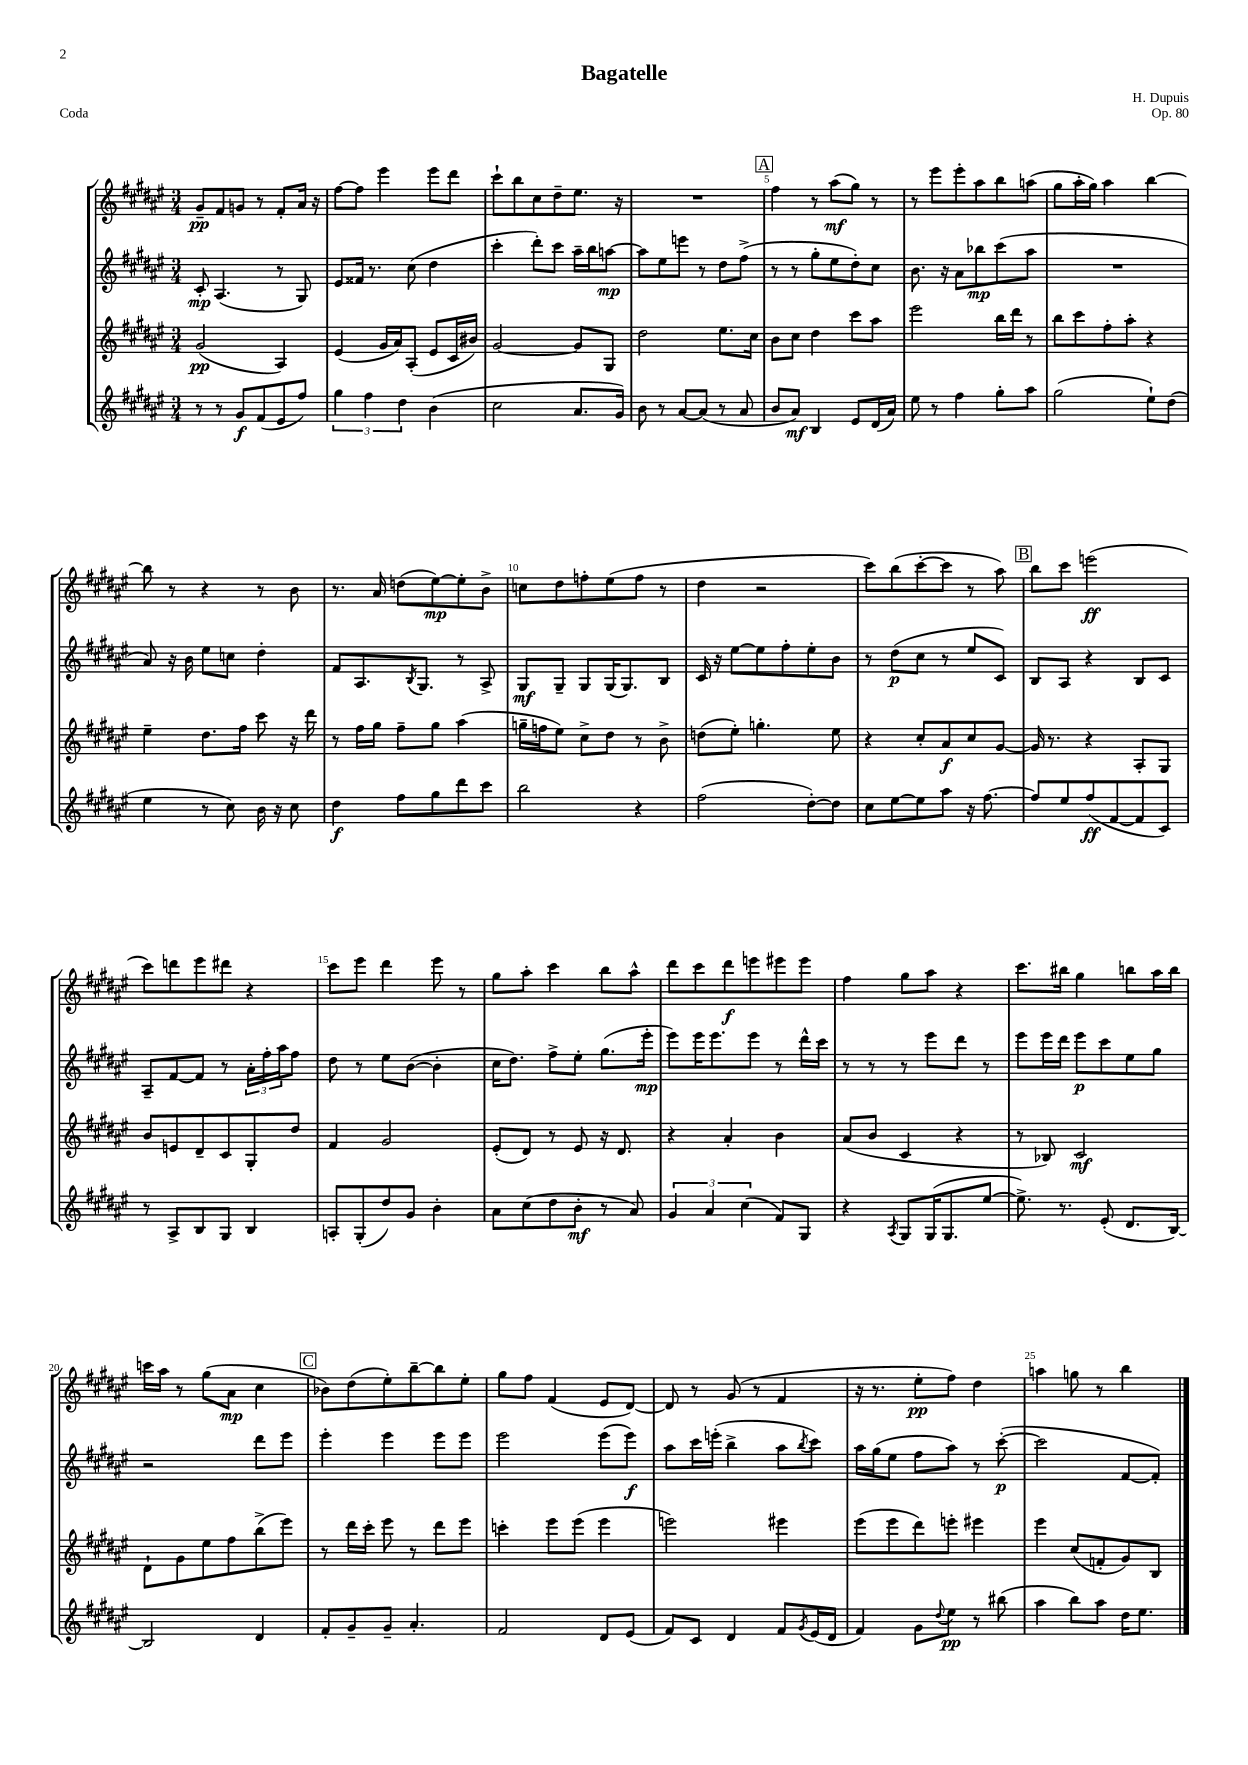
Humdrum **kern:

**kern	**kern	**kern	**kern
*staff4	*staff3	*staff2	*staff1
*clefG2	*clefG2	*clefG2	*clefG2
*k[f#c#g#d#a#e#]	*k[f#c#g#d#a#e#]	*k[f#c#g#d#a#e#]	*k[f#c#g#d#a#e#]
*M3/4	*M3/4	*M3/4	*M3/4
8r	(2g#/	8c#'/	8g#~/L
8r	.	(4.A#/	8f#/
8g#/L	.	.	8g/J
(8f#/	.	.	8r
8e#/	4A#/)	8r	8f#'/L
8ff#/J)	.	8G#/)	16a#/Jk
.	.	.	16r
=	=	=	=
6gg#\	(4e#/	8e#/L	[8ff#\L
.	.	16f##/Jk	8ff#\]J
6ff#\	.	.	.
.	.	8.r	.
.	16g#/LL	.	4eee#\
.	16a#/J)	.	.
6dd#\	.	.	.
.	(8A#'/J	(8cc#\	.
(4b\	8e#/L	4dd#\	8eee#\L
.	16c#/L	.	8ddd#\J
.	16b#/JJ)	.	.
=	=	=	=
2cc#\	[2g#/	4ccc#'\	8ccc#`\L
.	.	.	8bb\
.	.	8ddd#'\L)	8cc#\
.	.	8ccc#\J	8dd#~\
8.a#/L	8g#/]L	16aa#~\LL	8.ee#\J
.	.	16bb\J	.
.	8G#/J	[8aa\J	.
16g#/Jk)	.	.	16r
=	=	=	=
8b\	2dd#\	8aa\]L	2.r
8r	.	8ee#\	.
[8a#/L	.	8eee\J	.
(8a#/]J	.	8r	.
8r	8.ee#\L	8dd#\L	.
8a#/	.	(8ff#^\J	.
.	16cc#\Jk	.	.
=	=	=	=
8b/L	8b\L	8r	4ff#\
8a#/J)	8cc#\J	8r	.
4B/	4dd#\	8gg#'\L	8r
.	.	8ee#\	(8aa#\L
8e#/L	8ccc#\L	8dd#'\)	8gg#\J)
(16d#/L	8aa#\J	8cc#\J	8r
16a#/JJ)	.	.	.
=	=	=	=
8ee#\	2eee#\	8.b\	8r
8r	.	.	8eee#\L
.	.	16r	.
4ff#\	.	8a#\L	8eee#'\
.	.	8bb-\	8aa#\
8gg#'\L	16bb\LL	(8ccc#\	8bb\
.	16ddd#\JJ	.	.
8aa#\J	8r	8aa#\J	(8aa\J
=	=	=	=
(2gg#\	8bb\L	2.r	8gg#\L
.	8ccc#\	.	16aa#'\L
.	.	.	16gg#\JJ)
.	8ff#'\	.	4aa#\
.	8aa#'\J	.	.
8ee#`\L)	4r	.	[4bb\
(8dd#\J	.	.	.
=	=	=	=
4ee#\	4ee#~\	8a#/)	8bb\]
.	.	16r	8r
.	.	16b\	.
8r	8.dd#\L	8ee#\L	4r
8cc#\)	.	8cc\J	.
.	16ff#\Jk	.	.
16b\	8ccc#\	4dd#'\	8r
16r	.	.	.
8cc#\	16r	.	8b\
.	16ddd#\	.	.
=	=	=	=
4dd#\	8r	8f#/L	8.r
.	16ff#\LL	8.A#/	.
.	16gg#\JJ	.	16a#/
8ff#\L	8ff#~\L	.	(8dd\L
.	.	8qB/	.
.	.	8.G#/J	.
8gg#\	8gg#\J	.	[8ee#\)
8ddd#\	(4aa#\	8r	8ee#'\]
8ccc#\J	.	8A#^/	8b^\J
=	=	=	=
2bb\	16gg~\LL	8G#/L	8cc\L
.	16ff\J	.	.
.	8ee#\J)	8G#~/J	8dd#\
.	8cc#^\L	8G#/L	8ff'\
.	8dd#\J	(16G#/K	(8ee#\
.	.	8.G#/)	.
4r	8r	.	8ff\J
.	8b^\	8B/J	8r
=	=	=	=
(2ff#\	(8dd\L	16c#/	4dd#\
.	.	16r	.
.	8ee#'\J)	[8ee#\L	.
.	4.gg'\	8ee#\]	2r
.	.	8ff#'\	.
[8dd#'\L)	.	8ee#'\	.
8dd#\]J	8ee#\	8b\J	.
=	=	=	=
8cc#\L	4r	8r	8ccc#\L)
[8ee#\	.	(8dd#\L	(8bb\
8ee#\]	8cc#'/L	8cc#\J	[8ccc#'\
8aa#\J	8a#/	8r	8ccc#\]J
16r	8cc#/	8ee#/L	8r
[8.ff#\	.	.	.
.	[8g#/J	8c#/J)	8aa#\)
=	=	=	=
8ff#/]L	16g#/]	8B/L	8bb\L
.	8.r	.	.
8ee#/	.	8A#/J	8ccc#\J
(8ff#/	4r	4r	(2eee\
[8f#/	.	.	.
8f#/]	8A#'/L	8B/L	.
8c#/J)	8G#/J	8c#/J	.
=	=	=	=
8r	8b/L	8A#~/L	8ccc#\L)
8A#^/L	8e/	[8f#/	8ddd\
8B/	8d#~/	8f#/]J	8eee#\
8G#/J	8c#/	8r	8ddd#\J
4B/	8G#'/	24a#'\LL	4r
.	.	24ff#'\	.
.	.	24aa#\J	.
.	8dd#/J	8ff#\J	.
=	=	=	=
8A'/L	4f#/	8dd#\	8ccc#\L
(8G#'/	.	8r	8eee#\J
8dd#/)	2g#/	8ee#\L	4ddd#\
8g#/J	.	([8b\J	.
4b'\	.	4b'\]	8eee#\
.	.	.	8r
=	=	=	=
8a#\L	(8e#'/L	16cc#\LK	8gg#\L
.	.	8.dd#\J)	.
(8cc#\	8d#/J)	.	8aa#'\J
8dd#\	8r	8ff#^\L	4ccc#\
8b'\J	8e#/	8ee#'\J	.
8r	16r	(8.gg#\L	8bb\L
.	8.d#/	.	.
8a#/)	.	.	8aa#^^\J
.	.	16eee#'\Jk	.
=	=	=	=
6g#/	4r	8eee#\L)	8ddd#\L
.	.	16eee#\K	8ccc#\
6a#/	.	.	.
.	.	8.eee#\	.
.	4a#'/	.	8ddd#\
(6cc#\	.	.	.
.	.	8eee#\J	8eee\
8f#/L)	4b\	8r	8eee#\
8G#/J	.	16ddd#^^\LL	8eee#\J
.	.	16ccc#\JJ	.
=	=	=	=
4r	(8a#/L	8r	4ff#\
.	8b/J	8r	.
8qA#/	.	.	.
8G#/L	4c#/	8r	8gg#\L
(16G#/K	.	8eee#\L	8aa#\J
8.G#/	.	.	.
.	4r	8ddd#\J	4r
[8ee#/J	.	8r	.
=	=	=	=
8.ee#^\])	8r	8eee#\L	8.ccc#\L
.	8B-/)	16eee#\L	.
8.r	.	16ddd#\JJ	16bb#\Jk
.	2c#/	8eee#\L	4gg#\
(8e#'/	.	8ccc#\	.
8.d#/L	.	8ee#\	8bb\L
.	.	8gg#\J	16aa#\L
[16B/Jk)	.	.	16bb\JJ
=	=	=	=
2B/]	8d#`\L	2r	16ccc\LL
.	.	.	16aa#\JJ
.	8g#\	.	8r
.	8ee#\	.	(8gg#\L
.	8ff#\	.	8a#\J
4d#/	(8bb^\	8ddd#\L	4cc#\
.	8eee#\J)	8eee#\J	.
=	=	=	=
8f#'/L	8r	4eee#'\	8b-\L)
8g#~/	16ddd#\LL	.	(8dd#\
.	16ccc#'\JJ	.	.
8g#~/J	8eee#\	4eee#\	8ee#'\)
4.a#'/	8r	.	[8bb~\
.	8ddd#\L	8eee#\L	8bb\]
.	8eee#\J	8eee#\J	8ee#'\J
=	=	=	=
2f#/	4ccc'\	2eee#\	8gg#\L
.	.	.	8ff#\J
.	8eee#\L	.	(4f#/
.	(8eee#\J	.	.
8d#/L	4eee#\	(8eee#\L	8e#/L
(8e#/J	.	8eee#\J)	[8d#/J)
=	=	=	=
8f#/L)	2eee\)	8aa#\L	8d#/]
8c#/J	.	16ccc#\L	8r
.	.	(16eee'\JJ	.
4d#/	.	4bb^\	(8g#/
.	.	.	8r
8f#/L	4eee#\	8aa#\L	4f#/
8qg#/	.	8qbb/	.
(16e#/L	.	8ccc#\J)	.
16d#/JJ	.	.	.
=	=	=	=
4f#/)	(8eee#\L	16aa#\LL	16r
.	.	(16gg#\J	8.r
.	8eee#\	8ee#\J	.
8g#\L	8ddd#\)	8ff#\L	8ee#'\L
8qqdd#/	.	.	.
8ee#\J	8eee'\J	8aa#\J)	8ff#\J)
8r	4eee#\	8r	4dd#\
(8bb#\	.	([8ccc#'\	.
=	=	=	=
4aa#\	4eee#\	2ccc#\]	4aa\
8bb\L)	(8cc#/L	.	8gg\
8aa#\J	8f'/	.	8r
16dd#\LK	8g#/)	[8f#/L	4bb\
8.ee#\J	.	.	.
.	8B/J	8f#'/]J)	.
==	==	==	==
*-	*-	*-	*-
